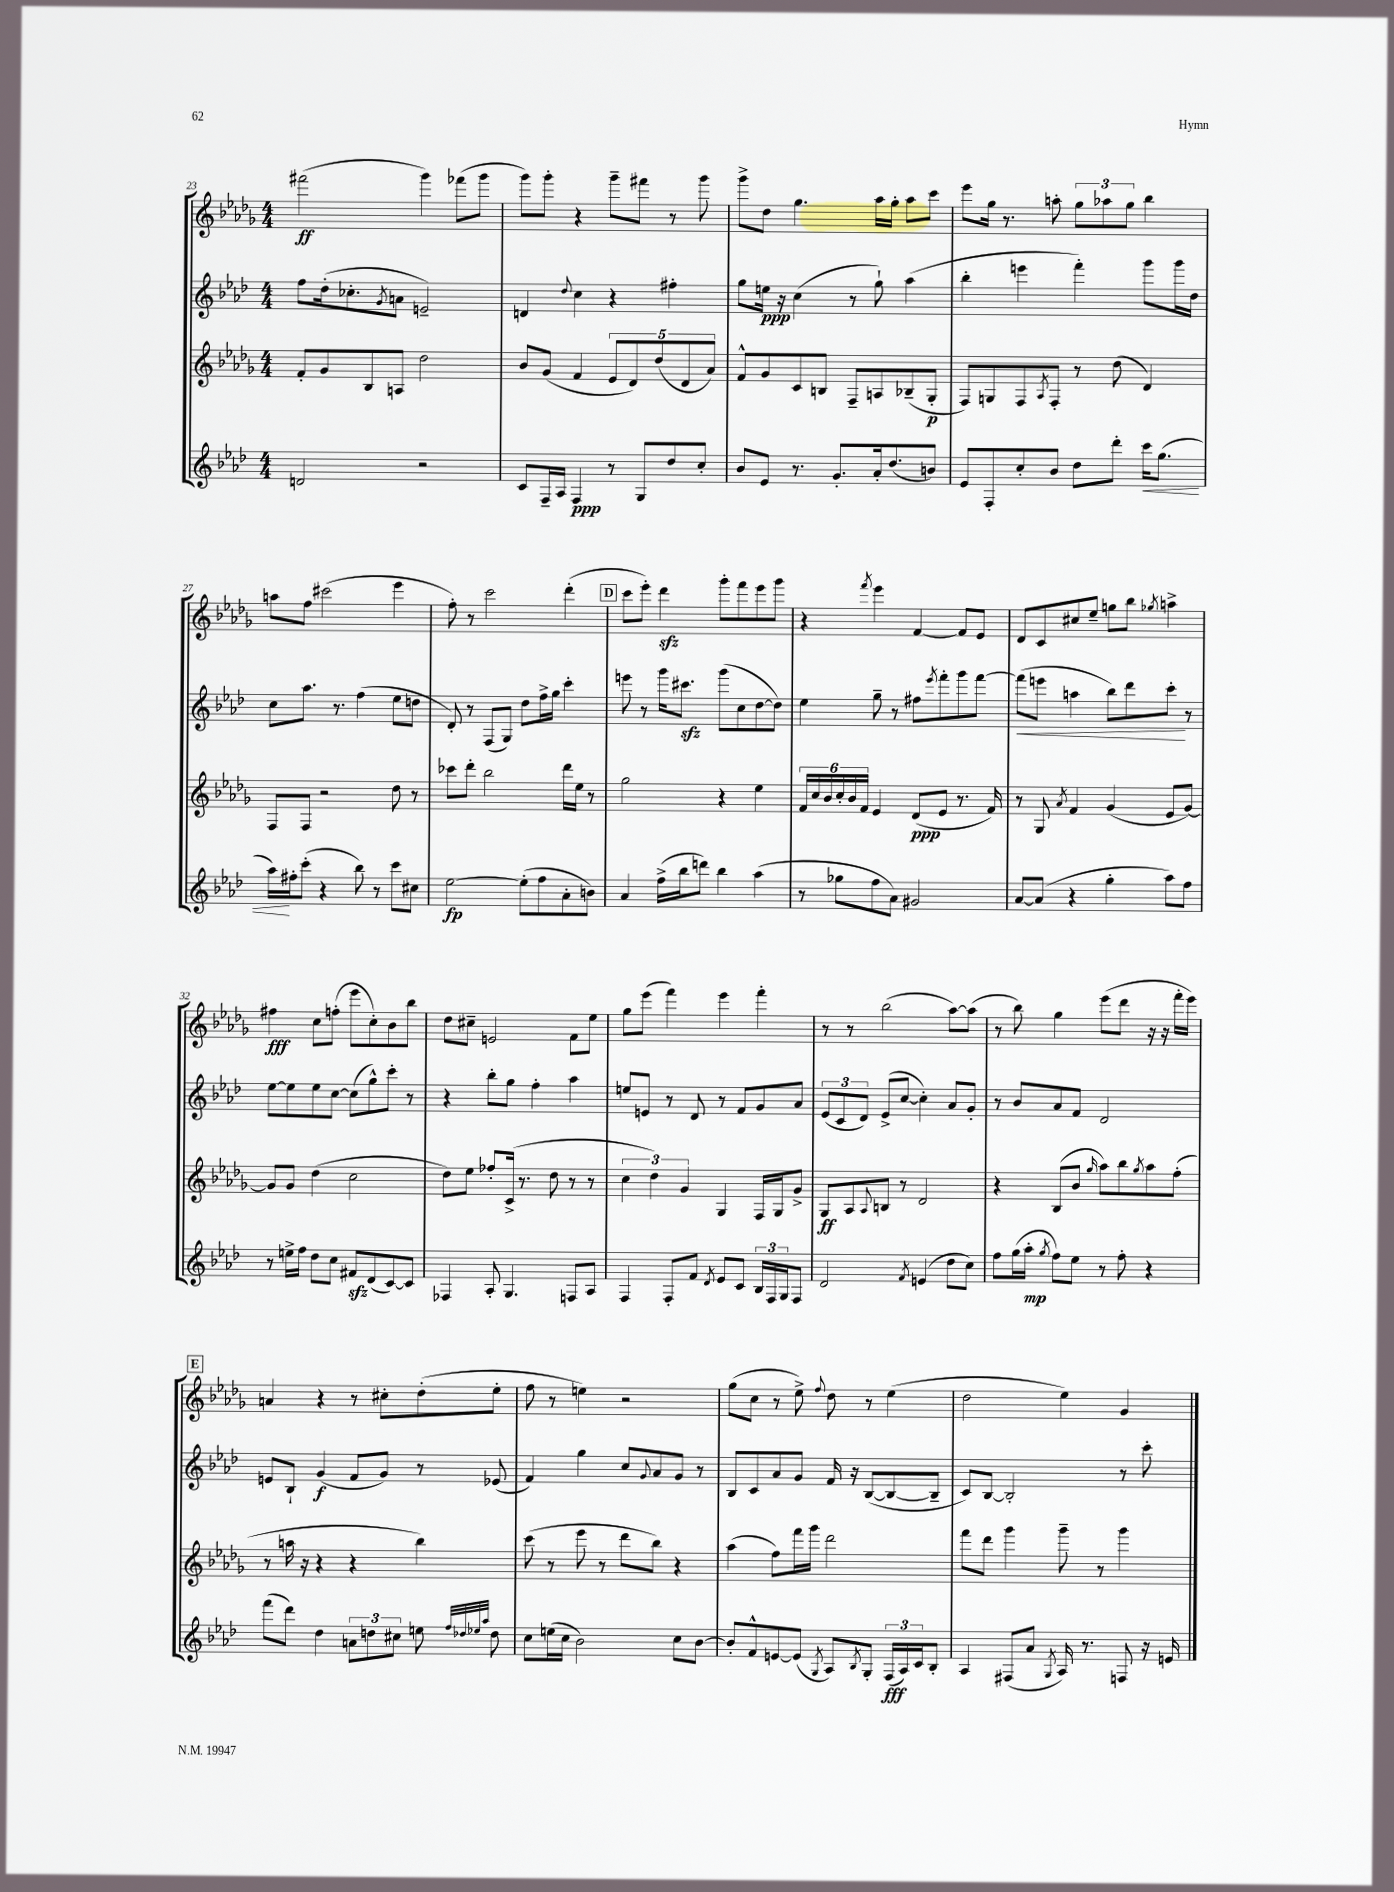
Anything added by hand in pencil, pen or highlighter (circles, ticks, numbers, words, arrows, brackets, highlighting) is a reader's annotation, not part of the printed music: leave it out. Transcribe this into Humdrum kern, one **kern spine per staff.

**kern	**dynam	**kern	**dynam	**kern	**dynam	**kern	**dynam
*part4	*part4	*part3	*part3	*part2	*part2	*part1	*part1
*staff4	*staff4	*staff3	*staff3	*staff2	*staff2	*staff1	*staff1
*clefG2	*	*clefG2	*	*clefG2	*	*clefG2	*
*k[b-e-a-d-]	*	*k[b-e-a-d-g-]	*	*k[b-e-a-d-]	*	*k[b-e-a-d-g-]	*
*M4/4	*	*M4/4	*	*M4/4	*	*M4/4	*
=23	=23	=23	=23	=23	=23	=23	=23
2dn/	.	8f'/L	.	8ff\L	.	(2fff#X\	ff
.	.	8g-/	.	(16dd-'\k	.	.	.
.	.	.	.	8.cc-X'\	.	.	.
.	.	8B-/	.	.	.	.	.
.	.	.	.	8qg/	.	.	.
.	.	8An/J	.	8an\J	.	.	.
2r	.	2dd-\	.	2en~/)	.	4ggg-\)	.
.	.	.	.	.	.	(8fff-X\L	.
.	.	.	.	.	.	8ggg-\J	.
=24	=24	=24	=24	=24	=24	=24	=24
8c/L	.	8b-/L	.	4dn/	.	8ggg-\L)	.
16F~/L	.	(8g-/J	.	.	.	8ggg-'\J	.
16A-/JJ	.	.	.	.	.	.	.
.	.	.	.	8qqdd-/	.	.	.
4F/	ppp	4f/	.	4cc\	.	4r	.
8r	.	10e-/L	.	4r	.	8ggg-~\L	.
.	.	10d-/)	.	.	.	.	.
8G/L	.	.	.	.	.	8fff#X\J	.
.	.	(10dd-/	.	.	.	.	.
8dd-/	.	.	.	4ff#X'\	.	8r	.
.	.	10d-/	.	.	.	.	.
8cc'/J	.	.	.	.	.	8ggg-\	.
.	.	10a-/J)	.	.	.	.	.
=25	=25	=25	=25	=25	=25	=25	=25
8b-/L	.	8f^^/L	.	8gg\L	.	8ggg-^\L	.
8e-/J	.	8g-/	.	16een\Jk	ppp	8dd-\J	.
.	.	.	.	16r	.	.	.
8.r	.	8c/	.	(4cc\	.	4.gg-\	.
.	.	8Bn/J	.	.	.	.	.
8.g'/L	.	.	.	.	.	.	.
.	.	8F~/L	.	8r	.	.	.
16a-'/k	.	8An/	.	8gg`\)	.	16aa-\LL	.
(8.dd-/	.	.	.	.	.	16gg-'\JJ	.
.	.	(8B-X~/	.	(4aa-\	.	8aa-\L	.
8bn/J)	.	8G-'/J	p	.	.	8ccc\J	.
=26	=26	=26	=26	=26	=26	=26	=26
8e-/L	.	8F/L)	.	4bb-'\	.	8eee-\L	.
8F'/	.	8Gn/	.	.	.	16gg-\Jk	.
.	.	.	.	.	.	8.r	.
8cc'/	.	8F/	.	4eeen\	.	.	.
.	.	8qA-/	.	.	.	.	.
8b-/J	.	8F'/J	.	.	.	8aan'\	.
8dd-\L	.	8r	.	4fff'\)	.	12gg-\L	.
.	.	.	.	.	.	12aa-X\	.
8ddd-'\J	.	(8dd-\	.	.	.	.	.
.	.	.	.	.	.	12gg-\J	.
!	!LO:HP:b	!	!	!	!	!	!
16ccc\KL	<	4d-/)	.	8ggg\L	.	4bb-\	.
(8.gg\J	.	.	.	.	.	.	.
.	.	.	.	16ggg\L	.	.	.
.	.	.	.	16dd-\JJ	.	.	.
!!LO:LB:g=z
=27	=27	=27	=27	=27	=27	=27	=27
16aa-\LL)	.	8F/L	.	8cc\L	.	8aan\L	.
16ff#X'\J	[	.	.	.	.	.	.
(8ccc'\J	.	8F/J	.	8.aa-\J	.	8ff\J	.
4r	.	2r	.	.	.	(2ccc#X\	.
.	.	.	.	8.r	.	.	.
8bb-\)	.	.	.	(4ff\	.	.	.
8r	.	.	.	.	.	.	.
8ccc\L	.	8dd-\	.	8ee-\L	.	4eee-\	.
8cc#X\J	.	8r	.	8ddn\J	.	.	.
=28	=28	=28	=28	=28	=28	=28	=28
[2ee-\	fp	8ccc-X\L	.	8d-'/)	.	8ff'\)	.
.	.	8ddd-'\J	.	8r	.	8r	.
.	.	2bb-\	.	(8F/L	.	2ccc\	.
.	.	.	.	8G/J)	.	.	.
(8ee-'\L]	.	.	.	8dd-\L	.	.	.
8ff\	.	.	.	16ff^\L	.	.	.
.	.	.	.	16gg\JJ	.	.	.
8a-'\	.	16ddd-\LL	.	4ccc'\	.	(4ddd-'\	.
.	.	16ee-\JJ	.	.	.	.	.
8bn\J)	.	8r	.	.	.	.	.
!!LO:REH:place=s1:t=D
=29	=29	=29	=29	=29	=29	=29	=29
4a-/	.	2gg-\	.	8eeen\	.	8ccc\L	.
.	.	.	.	8r	.	8eee-'\J)	.
(16ff^\LL	.	.	.	16ggg\KL	.	4ddd-zz\	.
16bb-\J	.	.	.	8.ccc#Xzz\J	.	.	.
8dddn\J)	.	.	.	.	.	.	.
4bb-\	.	4r	.	(8ggg\L	.	8ggg-'\L	.
.	.	.	.	8cc\	.	8fff\	.
(4aa-\	.	4ee-\	.	[8dd-\	.	8eee-\	.
.	.	.	.	8dd-\J])	.	8ggg-\J	.
=30	=30	=30	=30	=30	=30	=30	=30
8r	.	24f/LL	.	4ee-\	.	4r	.
.	.	24cc/	.	.	.	.	.
.	.	24b-/	.	.	.	.	.
8gg-X\L	.	24cc'/	.	.	.	.	.
.	.	24b-/	.	.	.	.	.
.	.	24f/JJ	.	.	.	.	.
.	.	.	.	.	.	8qfff/	.
8ff\	.	4e-/	.	8gg~\	.	4eee-\	.
8a-\J)	.	.	.	8r	.	.	.
2g#X/	.	(8d-/L	ppp	8ff#X\L	.	[4f/	.
.	.	.	.	8qeee-/	.	.	.
.	.	8e-/J	.	8fff'\	.	.	.
.	.	8.r	.	8ggg\	.	8f/L]	.
.	.	.	.	[8fff\J	.	8e-/J	.
.	.	16f/)	.	.	.	.	.
=31	=31	=31	=31	=31	=31	=31	=31
!	!	!	!	!	!LO:HP:b	!	!
[8a-/L	.	8r	.	(8fff\L]	<	8d-/L	.
(8a-/J]	.	8G-/	.	8eeen\J	.	8c/	.
.	.	8qa-/	.	.	.	.	.
4r	.	4f/	.	4aan\	.	8cc#X/	.
.	.	.	.	.	.	8ee-~/J	.
4gg'\	.	(4g-/	.	8bb-\L)	.	8ggn\L	.
.	.	.	.	8ddd-\	.	8bb-\J	.
.	.	.	.	.	.	8qgg-X/	.
8aa-\L)	.	8e-/L	.	8ccc'\J	.	4aan^\	.
8ff\J	.	[8g-/J)	.	8r	[	.	.
!!LO:LB:g=z
=32	=32	=32	=32	=32	=32	=32	=32
8r	.	8g-/L]	.	[8ee-\L	.	4ff#X\	fff
16een^\LL	.	8g-/J	.	8ee-\]	.	.	.
16ff\JJ	.	.	.	.	.	.	.
8dd-\L	.	(4dd-\	.	8ee-\	.	8cc\L	.
8cc\J	.	.	.	[8cc\J	.	(8ffn'\J	.
8f#Xzz/L	.	2cc\	.	(8cc\L]	.	8eee-\L	.
(8d-/	.	.	.	8gg^^\)	.	8cc'\)	.
[8c/)	.	.	.	8ccc'\J	.	8b-\	.
8c/J]	.	.	.	8r	.	8bb-\J	.
=33	=33	=33	=33	=33	=33	=33	=33
4F-X/	.	8dd-\L)	.	4r	.	8dd-\L	.
.	.	8ee-\J	.	.	.	8cc#X~\J	.
8A-'/	.	8ff-X'/L	.	8bb-'\L	.	2en/	.
4.G/	.	(16c^/Jk	.	8gg\J	.	.	.
.	.	8.r	.	.	.	.	.
.	.	.	.	4ff'\	.	.	.
.	.	8dd-\	.	.	.	.	.
8Fn/L	.	8r	.	4aa-\	.	8f\L	.
8A-/J	.	8r	.	.	.	8ee-\J	.
=34	=34	=34	=34	=34	=34	=34	=34
4F/	.	6cc\	.	8een/L	.	8gg-\L	.
.	.	.	.	8en/J	.	(8eee-\J	.
.	.	6dd-\)	.	.	.	.	.
8F'/L	.	.	.	8r	.	4fff\)	.
.	.	6g-/	.	.	.	.	.
8f/J	.	.	.	8d-/	.	.	.
8qd-/	.	.	.	.	.	.	.
8e-/L	.	4G-/	.	8r	.	4eee-\	.
8c/J	.	.	.	8f/L	.	.	.
24B-/LL	.	16F/LL	.	8g/	.	4fff'\	.
24F/	.	.	.	.	.	.	.
.	.	16G-/J	.	.	.	.	.
24G/J	.	.	.	.	.	.	.
8F/J	.	8g-^/J	.	8a-/J	.	.	.
=35	=35	=35	=35	=35	=35	=35	=35
2d-/	.	8G-/L	ff	(12e-/L	.	8r	.
.	.	.	.	12c/	.	.	.
.	.	8A-/	.	.	.	8r	.
.	.	.	.	12d-/J)	.	.	.
.	.	8qqA-/	.	.	.	.	.
.	.	8Bn/J	.	(8e-^/L	.	(2bb-\	.
.	.	8r	.	[8cc/J	.	.	.
8qf/	.	.	.	.	.	.	.
(4en/	.	2d-/	.	4cc'\])	.	.	.
8dd-\L	.	.	.	8a-/L	.	[8aa-\L)	.
8cc\J)	.	.	.	8g'/J	.	(8aa-\J]	.
=36	=36	=36	=36	=36	=36	=36	=36
8ff\L	.	4r	.	8r	.	8r	.
(16gg\L	.	.	.	8b-/L	.	8bb-\)	.
16aa-'\JJ	mp	.	.	.	.	.	.
8qgg/	.	.	.	.	.	.	.
8ff\L)	.	(8B-/L	.	8a-/	.	4gg-\	.
8ee-\J	.	8b-/J	.	8f/J	.	.	.
.	.	16qqgg-/	.	.	.	.	.
8r	.	8aa-\L)	.	2d-/	.	(8eee-\L	.
8ff'\	.	8bb-\	.	.	.	8ddd-\J	.
.	.	8qgg-/	.	.	.	.	.
4r	.	8aa-\	.	.	.	16r	.
.	.	.	.	.	.	16r	.
.	.	(8ff'\J	.	.	.	16fff'\LL	.
.	.	.	.	.	.	16eee-\JJ)	.
!!LO:LB:g=z
!!LO:REH:place=s1:t=E
=37	=37	=37	=37	=37	=37	=37	=37
(8fff\L	.	8r	.	8en/L	.	4an/	.
8ddd-\J)	.	16aan\	.	8B-`/J	.	.	.
.	.	16r	.	.	.	.	.
4dd-\	.	4r	.	(4g/	f	4r	.
12an\L	.	4r	.	8f/L	.	8r	.
12ddn\	.	.	.	.	.	.	.
.	.	.	.	8g/J)	.	8cc#X'\L	.
12cc#X\J	.	.	.	.	.	.	.
8een\	.	4bb-\)	.	8r	.	(8dd-'\	.
32qqff/LLL	.	.	.	.	.	.	.
32qqdd-X/	.	.	.	.	.	.	.
32qqee-X/	.	.	.	.	.	.	.
32qqaa-/JJJ	.	.	.	.	.	.	.
8dd-\	.	.	.	(8e-X/	.	8ee-'\J	.
=38	=38	=38	=38	=38	=38	=38	=38
8cc\L	.	(8ccc\	.	4f/)	.	8ff\	.
(16een\L	.	8r	.	.	.	8r	.
16cc\JJ	.	.	.	.	.	.	.
2b-\)	.	8eee-\	.	4gg\	.	4een\)	.
.	.	8r	.	.	.	.	.
.	.	8ddd-\L	.	8cc/L	.	2r	.
.	.	.	.	8qqg/	.	.	.
.	.	8bb-\J)	.	8a-/	.	.	.
8cc\L	.	4r	.	8g/J	.	.	.
[8b-\J	.	.	.	8r	.	.	.
=39	=39	=39	=39	=39	=39	=39	=39
8b-'/L]	.	(4aa-\	.	8B-/L	.	(8gg-\L	.
8f^^/	.	.	.	8c/	.	8cc\J	.
[8en/	.	8ff\L)	.	8a-/	.	8r	.
(8e/J]	.	16fff\L	.	8g/J	.	8ee-^\)	.
.	.	16ggg-\JJ	.	.	.	.	.
8qG/	.	.	.	.	.	8qqff/	.
8A-/L)	.	2ddd-\	.	16f/	.	8dd-\	.
.	.	.	.	16r	.	.	.
8qB-/	.	.	.	.	.	.	.
8G'/J	.	.	.	([8B-/L	.	8r	.
(24F/LL	fff	.	.	8B-/_	.	(4ee-\	.
24A-/)	.	.	.	.	.	.	.
24c/J	.	.	.	.	.	.	.
8B-'/J	.	.	.	8B-~/J]	.	.	.
=40	=40	=40	=40	=40	=40	=40	=40
4A-/	.	8fff\L	.	8c/L)	.	2dd-\	.
.	.	8ddd-\J	.	[8B-/J	.	.	.
(8F#X/L	.	4ggg-\	.	2B-'/]	.	.	.
8a-/J	.	.	.	.	.	.	.
8qG/	.	.	.	.	.	.	.
16A-/)	.	8ggg-~\	.	.	.	4ee-\)	.
8.r	.	.	.	.	.	.	.
.	.	8r	.	.	.	.	.
8Fn/	.	4ggg-\	.	8r	.	4g-/	.
16r	.	.	.	8ccc'\	.	.	.
16en/	.	.	.	.	.	.	.
==	==	==	==	==	==	==	==
*-	*-	*-	*-	*-	*-	*-	*-
